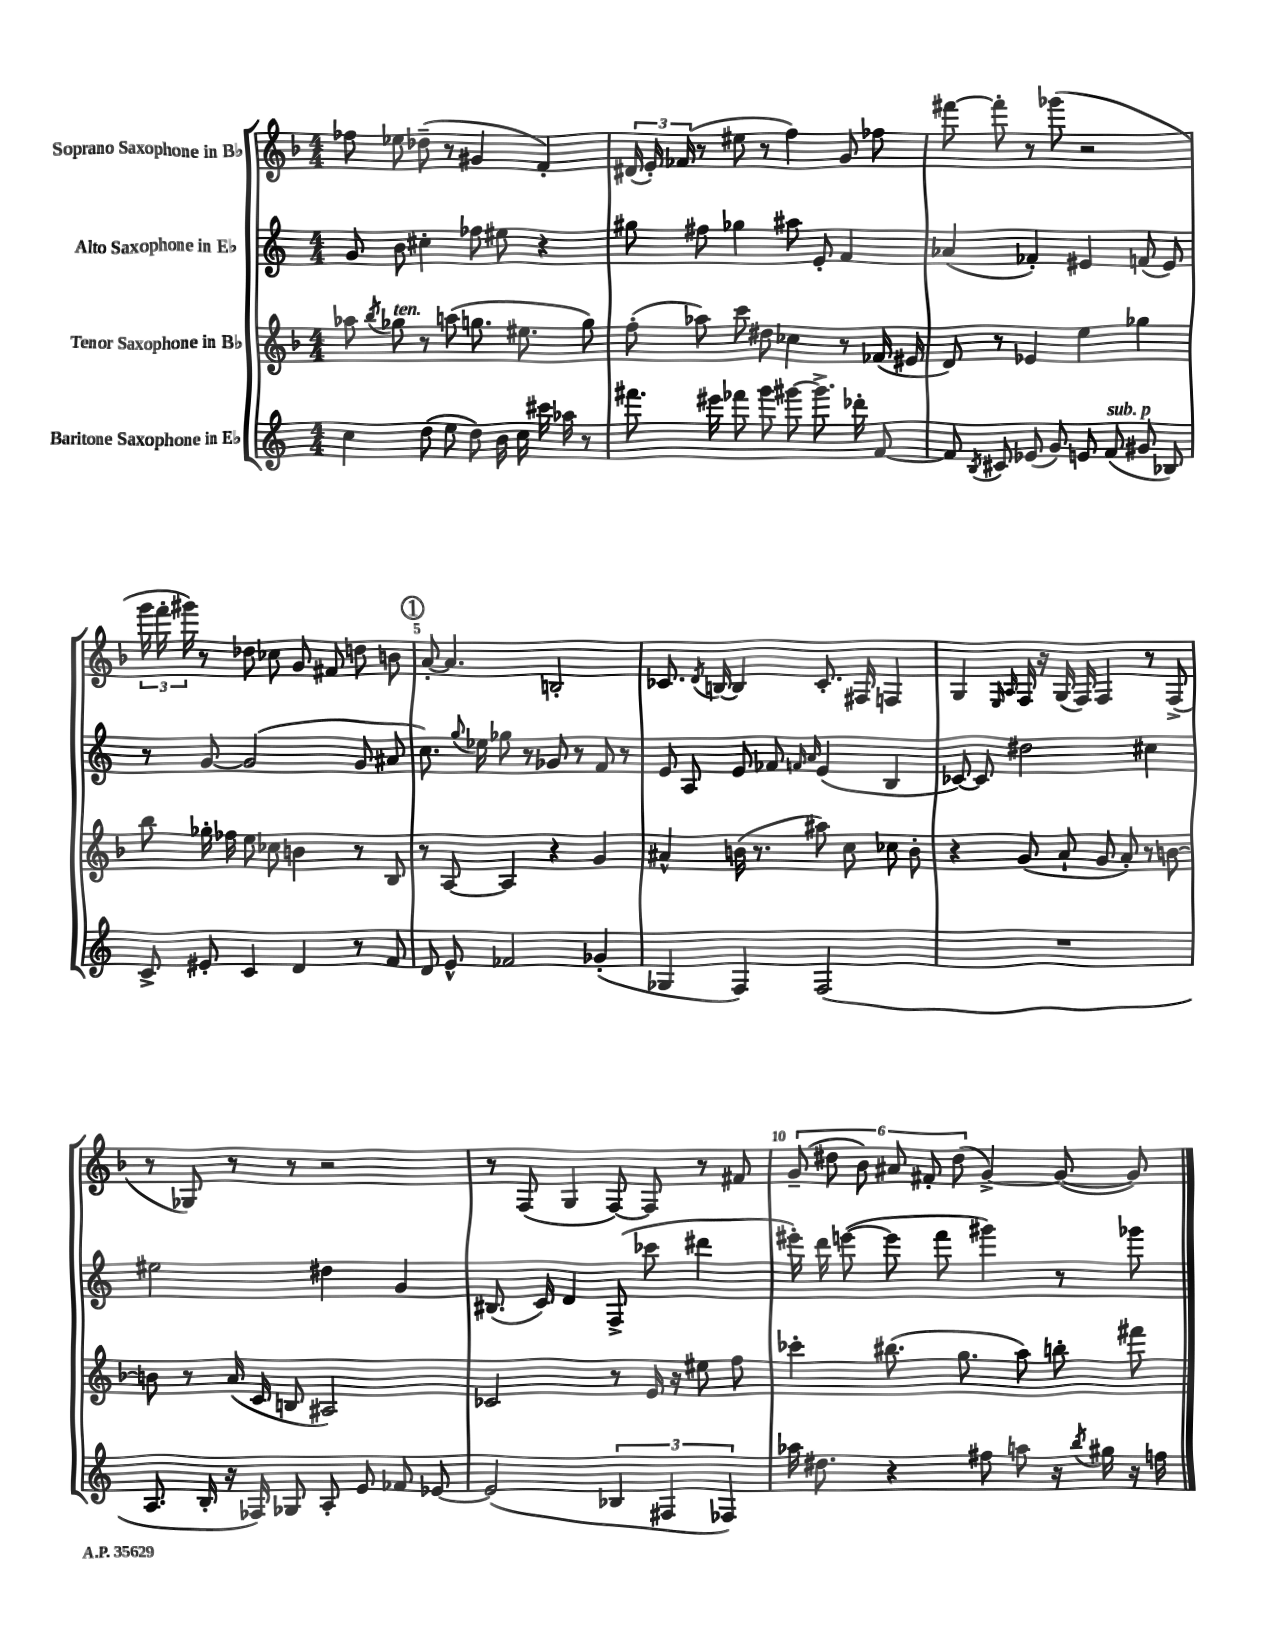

**kern	**kern	**kern	**kern
*part4	*part3	*part2	*part1
*staff4	*staff3	*staff2	*staff1
*I"Baritone Saxophone in E♭	*I"Tenor Saxophone in B♭	*I"Alto Saxophone in E♭	*I"Soprano Saxophone in B♭
*clefG2	*clefG2	*clefG2	*clefG2
*k[]	*k[b-]	*k[]	*k[b-]
*M4/4	*M4/4	*M4/4	*M4/4
=1	=1	=1	=1
4cc\	8aa-X\	8g/	8ff-X\
.	8qbb-/	.	.
!	!LO:TX:a:i:t=ten.	!	!
.	8gg-X\	8b\	8ee-X\
(8dd\	8r	4cc#X'\	(8dd-X~\
8ee\	(8aan\	.	8r
8dd\)	8.ggn\	8ff-X\	4g#X/
16b\	.	8ee#X\	.
16cc\	8.ee#X\	.	.
16ccc#X\	.	4r	4f'/)
16aa-X\	.	.	.
8r	8gg\)	.	.
=2	=2	=2	=2
8.fff#X\	(8ff'\	8gg#X\	(24d#X/
.	.	.	24e'/)
.	.	.	(24f-X/
.	8aa-X\)	8ff#X\	8r
16eee#X\	.	.	.
8fff-X\	8ccc\	4gg-X\	8ee#X\
8ggg\	8dd#X\	.	8r
[8ggg#X\	4cc-X\	8aa#X\	4ff\)
8.ggg#^\]	.	8e'/	.
.	8r	4f/	8g/
16ddd-X'\	.	.	.
[8f/	(16f-X/	.	8ff-X\
.	16e#X/	.	.
=3	=3	=3	=3
8f/]	8d/)	(4a-X/	[8fff#X\
8qB/	.	.	.
8c#X/	8r	.	8fff#'\]
(8e-X/	4e-X/	4f-X'/)	8r
8g/)	.	.	(8ggg-X\
8en/	4ee\	4e#X/	2r
!LO:TX:a:i:t=sub. p	!	!	!
(8f/	.	.	.
8g#X/	4gg-X\	(8fn/	.
8B-X/)	.	8e#/)	.
!!LO:LB:g=z
=4	=4	=4	=4
8c^/	8bb-\	8r	24ggg\
.	.	.	24fff'\
.	.	.	24ggg#X\)
8e#X'/	16gg-X'\	[8g/	8r
.	16ff-X\	.	.
4c/	8ee\	(2g/]	8dd-X\
.	8cc-X\	.	8cc-X\
4d/	4bn\	.	8g/
.	.	.	8f#X/
8r	8r	8g/	8ddn\
8f/	8B-/	8a#X/	8bn\
!!LO:REH:place=s1:t=1
=5	=5	=5	=5
8d/	8r	8.cc\)	[8a'/
8e^^/	[8A/	.	4.a/]
.	.	8qqgg/	.
.	.	16ee-X\	.
2f-X/	4A/]	8gg-X\	.
.	.	8r	.
.	4r	8g-X/	2Bn'/
.	.	8r	.
(4g-X'/	4g/	8f/	.
.	.	8r	.
=6	=6	=6	=6
4G-X/	4a#X^^/	8e/	8.c-X/
.	.	8A/	.
.	.	.	8qd/
.	.	.	[16Bn/
4F/)	(16bn\	8e/	4B/]
.	8.r	.	.
.	.	8f-X/	.
.	.	16qqfn/	.
.	.	16qqa/	.
(2F/	8aa#X\)	(4e/	8.c-'/
.	8cc\	.	.
.	.	.	16F#X/
.	8cc-X\	4B/	4Fn/
.	8b'\	.	.
=7	=7	=7	=7
1r	4r	[8c-X/)	4G/
.	.	8c-/]	.
.	.	.	16qqE/
.	.	.	16qqA/
.	(8g/	2dd#X\	16F/
.	.	.	16r
.	8a`/	.	(16G/
.	.	.	16F/)
.	8g/	.	4F/
.	8a'/)	.	.
.	8r	4cc#X\	8r
.	[8bn\	.	(8F^/
!!LO:LB:g=z
=8	=8	=8	=8
8.A/	8bn\]	2ee#X\	8r
.	8r	.	8G-X/)
16B'/	.	.	.
16r	(16a/	.	8r
16F-X/)	16c/	.	.
8G-X/	8Bn/	.	8r
8A'/	2A#X/)	4dd#X\	2r
8e/	.	.	.
8f-X/	.	4g/	.
[8e-X/	.	.	.
=9	=9	=9	=9
(2e-/]	2c-X/	(8.B#X/	8r
.	.	.	(8F/
.	.	16c/)	.
.	.	4d/	4G/
6B-X/	8r	(8F^/	[8F/)
.	16e/	8ccc-X\	8F/]
6F#X/	.	.	.
.	16r	.	.
.	8ee#X\	4ddd#X\	8r
6F-X/)	.	.	.
.	8ff\	.	8f#X/
=10	=10	=10	=10
16aa-X\	4ccc-X'\	16eee#X'\)	(12g~/
8.dd#X\	.	16ddd\	.
.	.	.	12dd#X\
.	.	([8eeen\	.
.	.	.	12b-\)
4r	(8.bb#X\	8eee\]	12a#X/
.	.	.	12f#X'/
.	.	8fff\	.
.	.	.	(12dd#\
.	8.gg\	.	.
8ff#X\	.	4ggg#X\)	[4g^/)
8aan\	8aa\)	.	.
16r	8bbn'\	8r	(8g/_
8qbb/	.	.	.
16gg#X\	.	.	.
16r	8fff#X\	8ggg-X\	8g/])
16ffn\	.	.	.
==	==	==	==
*-	*-	*-	*-
